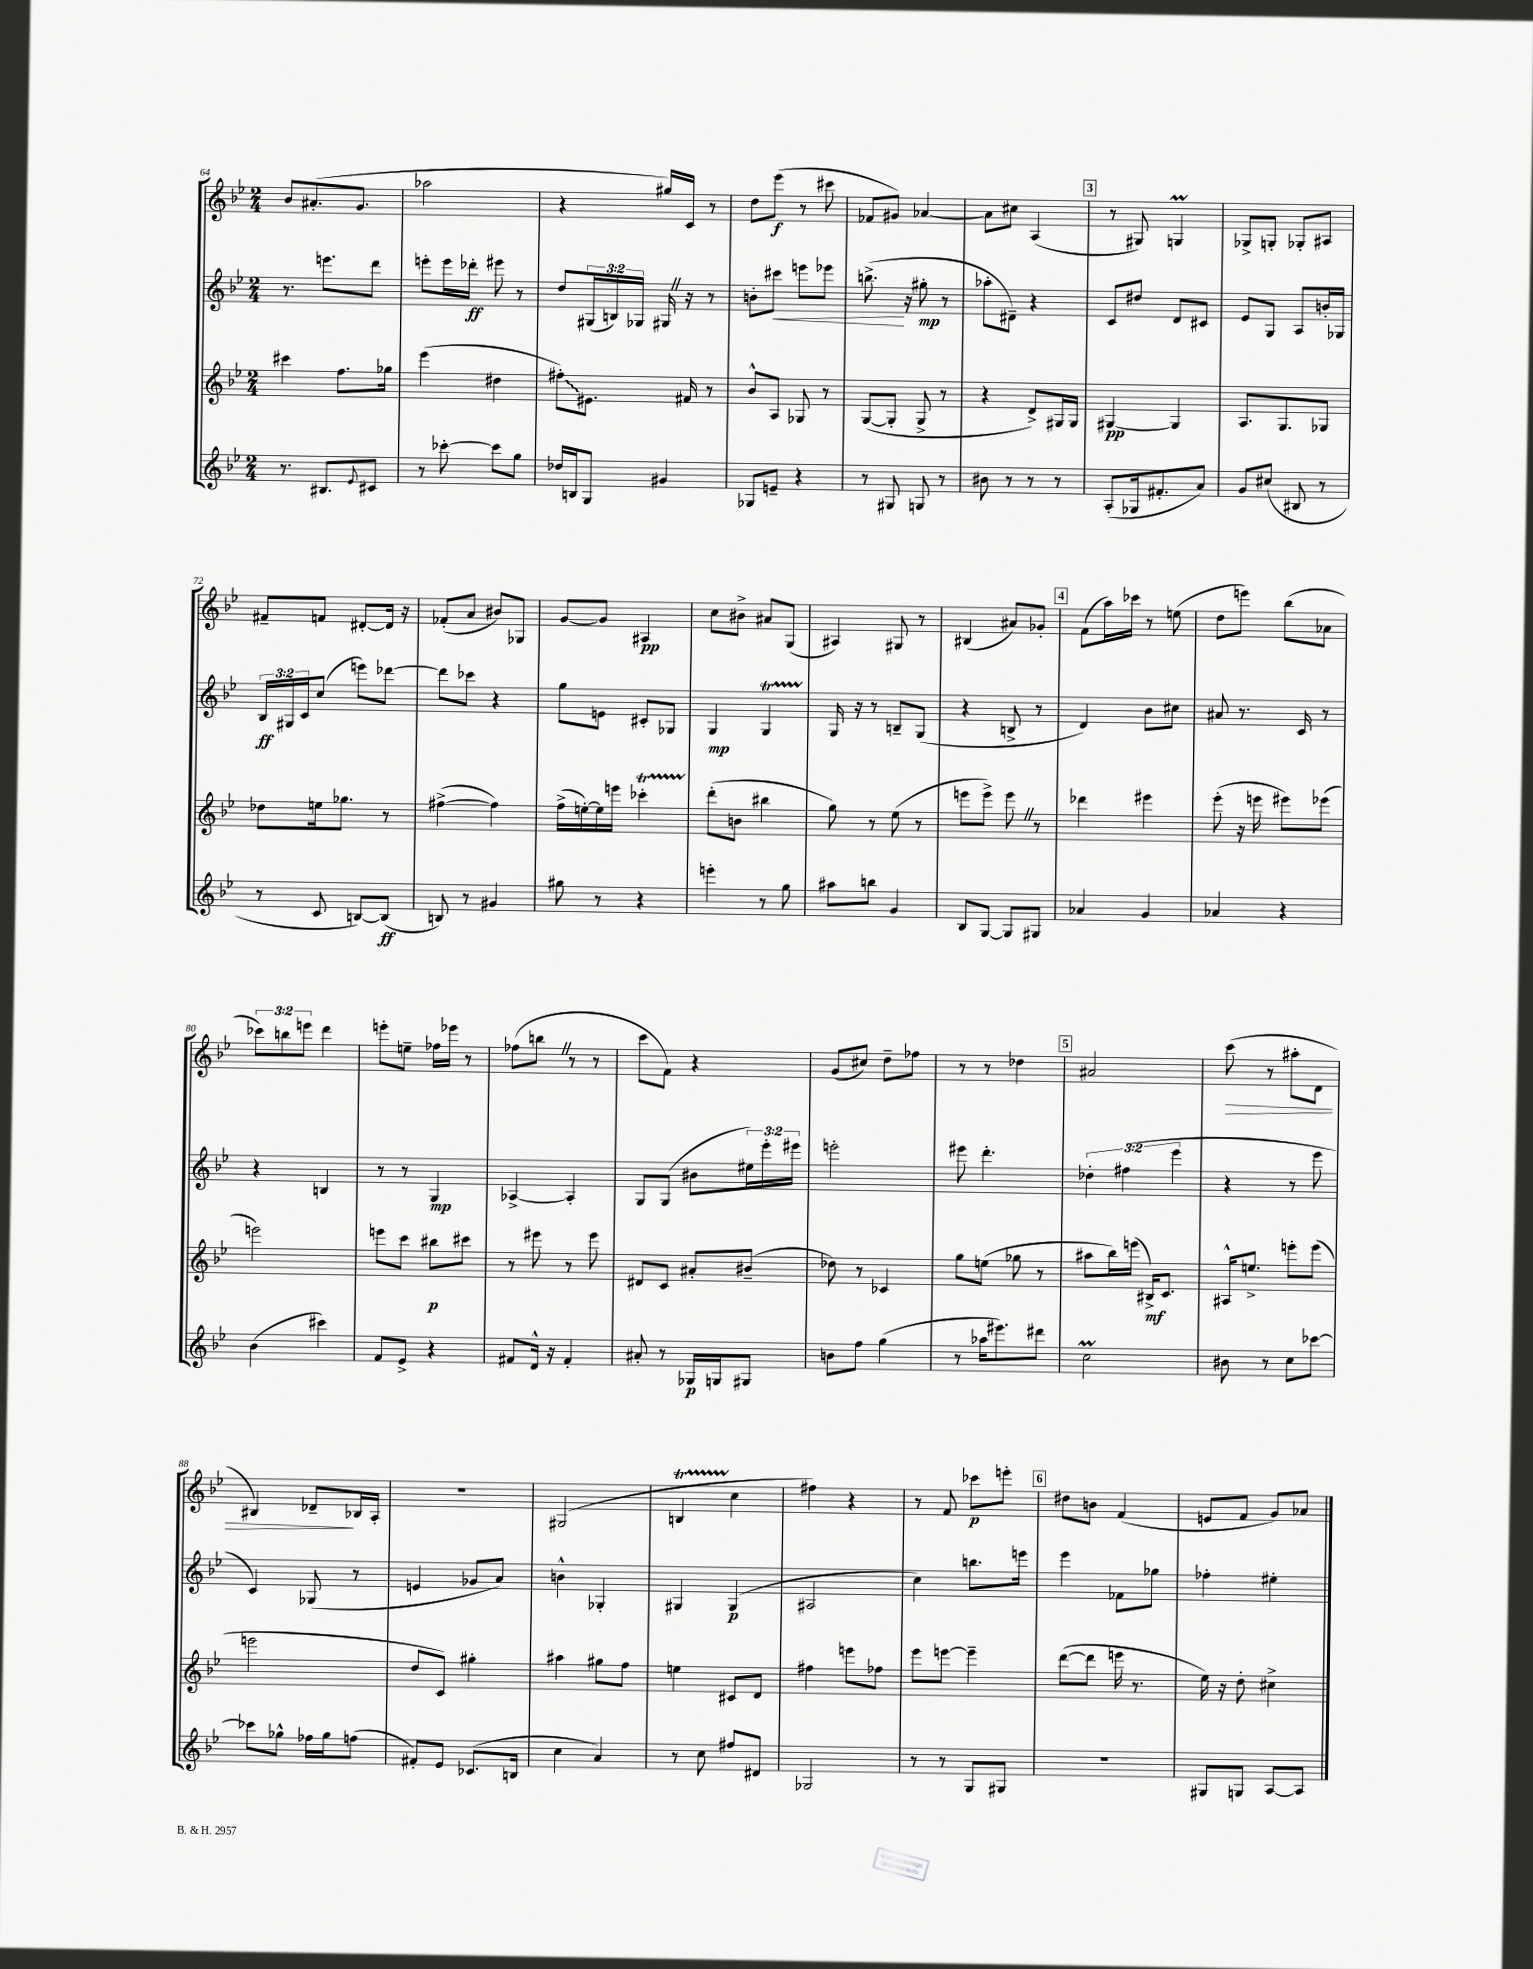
<<
\new StaffGroup <<
\new Staff = "s0" {
    \clef treble \key bes \major \numericTimeSignature \time 2/4 \override Staff.TupletNumber.text = #tuplet-number::calc-fraction-text
    bes'8 ais'8.-.( g'8. |
    aes''2 |
    r4 gis''16) c'16 r8 |
    d''8 ees'''8\f( r8 cis'''8 |
    fes'8 gis'8) aes'4~ |
    aes'8 cis''8 a4( |
    \mark \markup { \box "3" } r8 gis8) g4\prall |
    ges8-> g8-. ges8-. ais8 |
    fis'8-- f'8 dis'8~-. dis'16 r16 |
    fes'8-.( a'8 bis'8) ges8 |
    g'8~ g'8 ais4\pp |
    c''8 bis'8-> ais'8 g8( |
    ais4) gis8 r8 |
    bis4( ais'8) ges'8-. |
    \mark \markup { \box "4" } f'8( a''16) ces'''16 r8 e''8( |
    d''8 e'''8) bes''8( aes'8 |
    \tuplet 3/2 { ces'''8) b''8 e'''8 } d'''4 |
    e'''8-. e''8-- fes''16 ees'''16 r8 |
    fes''8( b''8 \once \override BreathingSign.text = \markup { \musicglyph "scripts.caesura.straight" } \breathe r8 r8 |
    c'''8 f'8) r4 |
    g'8( cis''8) d''8-- fes''8 |
    r8 r8 des''4 |
    \mark \markup { \box "5" } ais'2 |
    c'''8\>( r8 ais''8-. d'8 |
    bis4) des'8--\! bes16 a16-. |
    R2 |
    gis2( |
    b4\startTrillSpan c''4\stopTrillSpan |
    fis''4) r4 |
    r8 f'8 ces'''8\p e'''8-. |
    \mark \markup { \box "6" } dis''8 b'8 f'4( |
    e'8 f'8 g'8) aes'8 \bar "|." |
}
\new Staff = "s1" {
    \clef treble \key bes \major \numericTimeSignature \time 2/4 \override Staff.TupletNumber.text = #tuplet-number::calc-fraction-text
    r8. e'''8. d'''8 |
    e'''8-. e'''16 des'''16-.\ff eis'''8 r8 |
    d''8 \tuplet 3/2 { gis16( b16) ges16 } gis16 \once \override BreathingSign.text = \markup { \musicglyph "scripts.caesura.straight" } \breathe r16 r8 |
    b'8-. cis'''8\< e'''8 ees'''8 |
    b''8.->\!( r16 gis''8-.\mp r8 |
    aes''8-. dis'8--) r4 |
    \mark \markup { \box "3" } c'8 dis''8 d'8 cis'8 |
    ees'8 g8 a8 b'16-. ges16 |
    \tuplet 3/2 { bes16\ff gis16 c'16 } c''8( e'''8) des'''8~ |
    des'''8 ces'''8 r4 |
    g''8 e'8 cis'8-. ges8 |
    g4\mp g4\startTrillSpan |
    g16\stopTrillSpan r16 r8 b8-- g8( |
    r4 b8-> r8 |
    \mark \markup { \box "4" } d'4) bes'8 cis''8 |
    ais'8 r8. c'16 r8 |
    r4 b4 |
    r8 r8 g4\mp |
    aes4~-> aes4-. |
    g8 g8( bis'8 \tuplet 3/2 { eis''16) ees'''16-. eis'''16 } |
    e'''2-. |
    eis'''8 d'''4.-. |
    \mark \markup { \box "5" } \tuplet 3/2 { des''4-. fis''4( ees'''4 } |
    r4 r8 ees'''8 |
    c'4) ges8( r8 |
    e'4 ges'8 a'8) |
    b'4-^ ges4-. |
    gis4 gis4\p( |
    ais2 |
    c''4) b''8. e'''16 |
    \mark \markup { \box "6" } ees'''4 fes'8 ges''8 |
    fes''4-. eis''4-. \bar "|." |
}
\new Staff = "s2" {
    \clef treble \key bes \major \numericTimeSignature \time 2/4
    cis'''4 f''8. ges''16 |
    ees'''4( dis''4 |
    \once \override Glissando.style = #'zigzag fis''8-.\glissando) eis'8. fis'16 r8 |
    bes'8-^ a8 ges8 r8 |
    g8~( g8-. g8-> r8 |
    r4 d'8->) gis16 gis16 |
    \mark \markup { \box "3" } gis4~\pp gis4 |
    a8. g8. ges8 |
    des''8 e''16 ges''8. r8 |
    fis''4~->( fis''4) |
    f''16->( e''16~-.) e''16 e'''16 ces'''4-.\startTrillSpan |
    d'''8-.\stopTrillSpan( b'8 bis''4 |
    g''8) r8 ees''8( r8 |
    e'''8 e'''8->) e'''8 \once \override BreathingSign.text = \markup { \musicglyph "scripts.caesura.straight" } \breathe r8 |
    \mark \markup { \box "4" } des'''4 eis'''4 |
    ees'''8-.( r16 e'''16 eis'''8) ees'''8( |
    e'''2) |
    e'''8 c'''8 bis''8\p cis'''8 |
    r8 eis'''8 r8 eis'''8 |
    dis'8 c'8 ais'8-. bis'8--( |
    des''8) r8 ces'4 |
    g''8 e''8( ges''8 r8 |
    \mark \markup { \box "5" } ais''8 bes''16) e'''16( bis16->\mf) c'8. |
    ais16-^ e''8.-> e'''8-. e'''8( |
    e'''2 |
    d''8 c'8) gis''4-. |
    ais''4 gis''8 f''8 |
    e''4 cis'8 d'8 |
    fis''4 e'''8 fes''8 |
    ees'''8 e'''8~ e'''4-- |
    \mark \markup { \box "6" } d'''8~( d'''8 e'''16 r8. |
    ees''16) r16 d''8-. cis''4-> \bar "|." |
}
\new Staff = "s3" {
    \clef treble \key bes \major \numericTimeSignature \time 2/4
    r8. bis8. \appoggiatura { ees'8 } cis'8 |
    r8 ces'''8~-. ces'''8 g''8 |
    des''16 b16 g8 gis'4 |
    ges8 e'8-- r4 |
    r8 gis8 g8 r8 |
    bis'8 r8 r8 r8 |
    \mark \markup { \box "3" } a8-.( ges16 fis'8.-. a'8) |
    g'8 cis''8( bis8 r8 |
    r8 c'8 b8~) b8\ff( |
    b8) r8 gis'4 |
    gis''8 r8 r4 |
    e'''4-. r8 g''8 |
    ais''8 b''8 g'4 |
    bes8 g8~ g8 gis8 |
    \mark \markup { \box "4" } aes'4 g'4 |
    aes'4 r4 |
    bes'4( cis'''4) |
    f'8 ees'8-> r4 |
    fis'8 d'16-^ r16 fis'4-. |
    ais'8-. r8 ges16\p g16 gis8 |
    b'8 f''8 g''4( |
    r8 aes''16 eis'''8.) dis'''8 |
    \mark \markup { \box "5" } c''2\prall |
    bis'8 r8 c''8 ces'''8~ |
    ces'''8 ges''8-^ fes''16 ges''16 f''8( |
    fis'8-.) ees'8 ces'8.( b16 |
    c''4 a'4) |
    r8 c''8 fis''8 dis'8 |
    ges2 |
    r8 r8 g8 gis8 |
    \mark \markup { \box "6" } r2 |
    gis8 g8 a8~ a8 \bar "|." |
}
>>
>>
\layout { \context { \Score currentBarNumber = #64 } }
